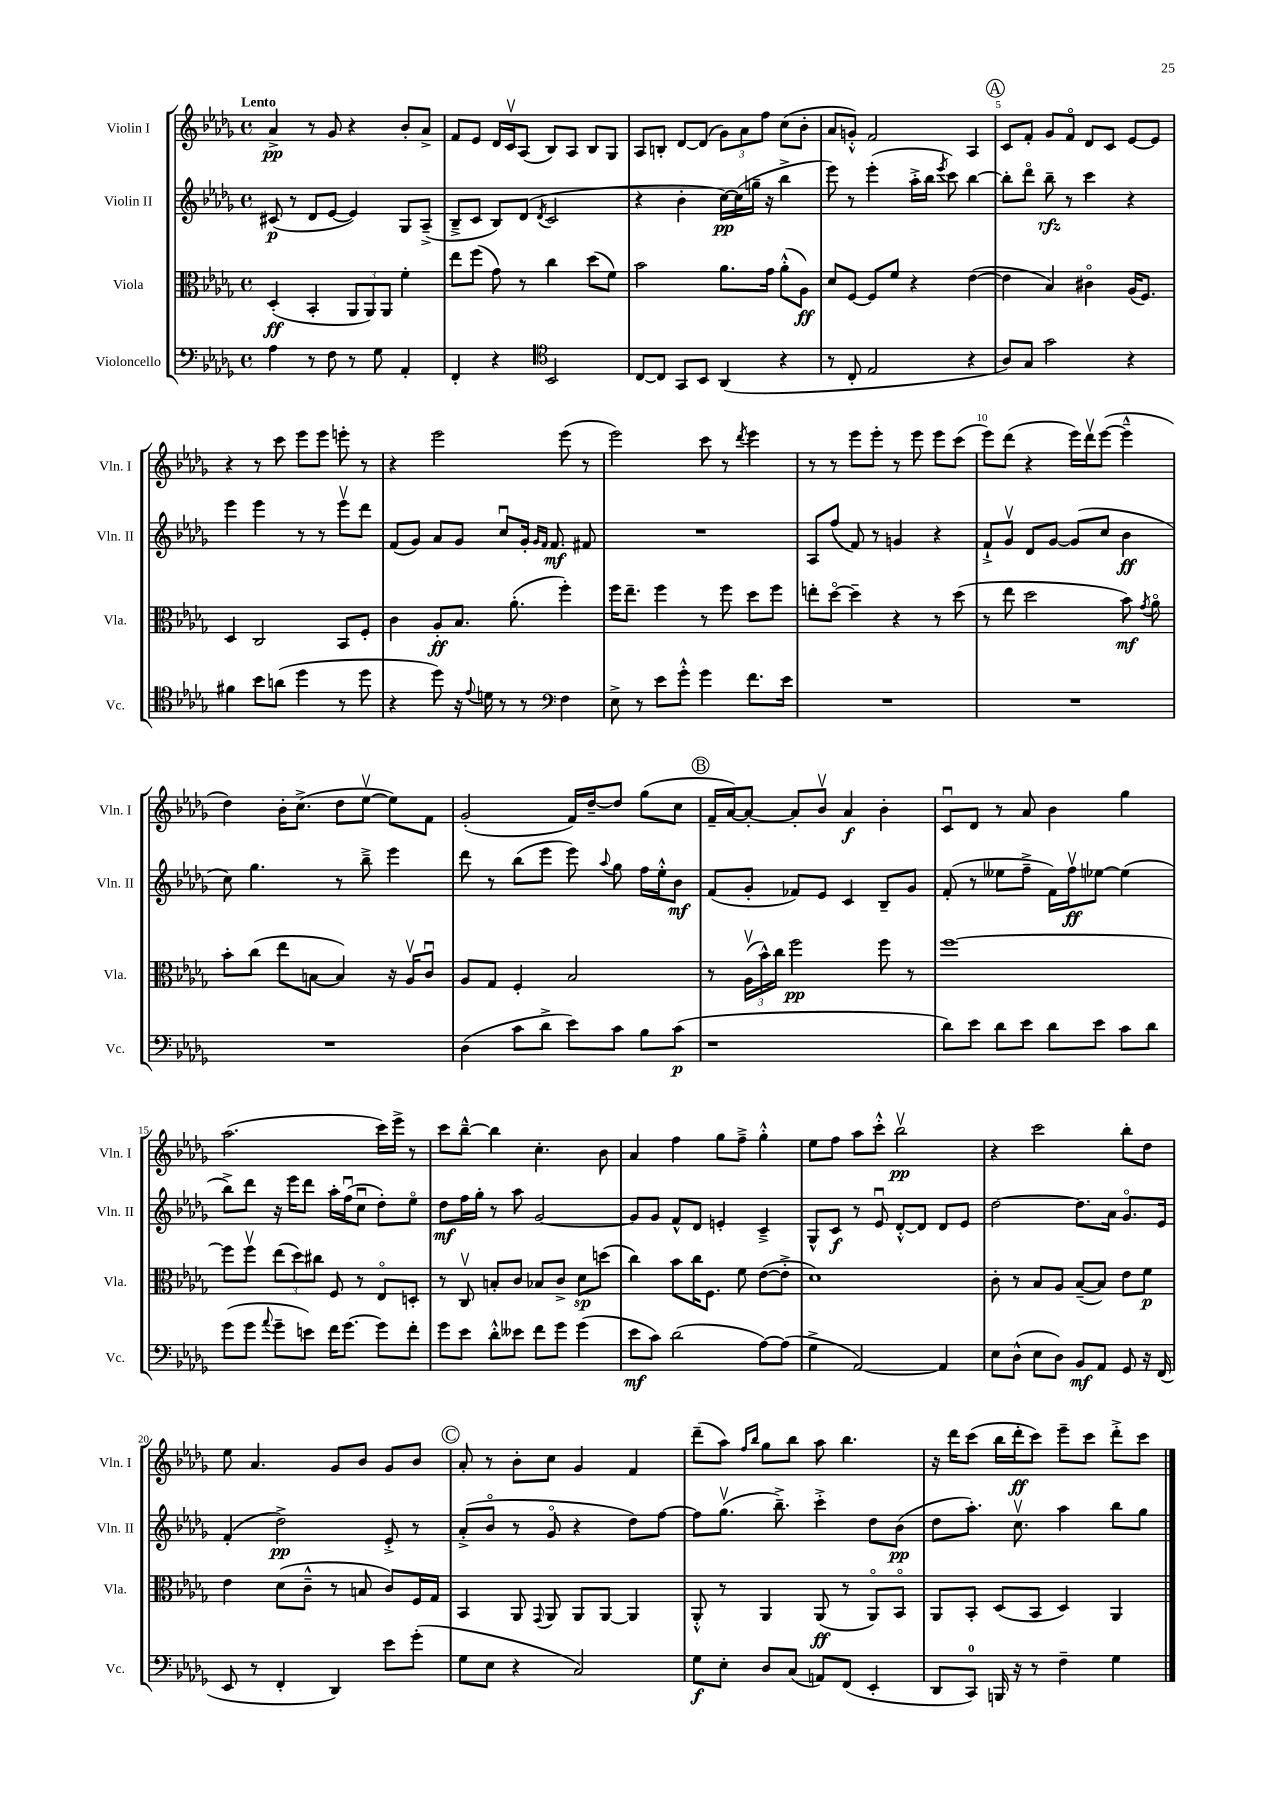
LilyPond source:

<<
\new StaffGroup <<
\new Staff = "s0" \with { instrumentName = "Violin I" shortInstrumentName = "Vln. I" } {
    \clef treble \key des \major \defaultTimeSignature \time 4/4 \tempo "Lento"
    \autoBeamOff aes'4->\pp r8 ges'8 r4 bes'8[-. aes'8]-> |
    f'8[ ees'8] des'16[ c'16\upbow aes8]( bes8[) aes8] bes8[ ges8] |
    aes8[ b8]-. des'8[~ des'8]( \tuplet 3/2 { ges'8[) aes'8 f''8] } c''8[( bes'8]-. |
    aes'8[ g'8]-.-^) f'2 aes4 |
    \mark \markup { \circle "A" } c'8[ f'8]-. ges'8[ f'8]\flageolet des'8[ c'8] ees'8[~ ees'8] |
    r4 r8 c'''8 ees'''8[ ees'''8] e'''8-. r8 |
    r4 ees'''2 ees'''8( r8 |
    ees'''2) c'''8 r8 \acciaccatura { des'''8 } ees'''4 |
    r8 r8 ees'''8[ ees'''8]-. r8 ees'''8 ees'''8[ c'''8]( |
    ees'''8[) des'''8]( r4 ees'''16[) des'''16\upbow ees'''8]~( ees'''4---^ |
    des''4) bes'16[-. c''8.]->( des''8[ ees''8]~\upbow ees''8[) f'8] |
    ges'2-.( f'16[) des''16~-- des''8] ges''8[( c''8] |
    \mark \markup { \circle "B" } f'16[-- aes'16~) aes'8]~-. aes'8[-. bes'8]\upbow aes'4\f bes'4-. |
    c'8[\downbow des'8] r8 aes'8 bes'4 ges''4 |
    aes''2.( c'''16[) ees'''16]-> r8 |
    c'''8[ bes''8]~---^ bes''4 c''4.-. bes'8 |
    aes'4 f''4 ges''8[ f''8]---> ges''4-.-^ |
    ees''8[ f''8] aes''8[ c'''8]-.-^ bes''2\upbow\pp |
    r4 c'''2 bes''8[-. des''8] |
    ees''8 aes'4. ges'8[ bes'8] ges'8[ bes'8] |
    \mark \markup { \circle "C" } aes'8-. r8 bes'8[-. c''8] ges'4 f'4 |
    des'''8[--( aes''8]) \grace { f''16[ bes''16] } ges''8[ bes''8] aes''8 bes''4. |
    r16 des'''16[ c'''8]( bes''16[ des'''16-.\ff c'''8]) ees'''8[-- c'''8] des'''8[-.-> c'''8] \bar "|." |
}
\new Staff = "s1" \with { instrumentName = "Violin II" shortInstrumentName = "Vln. II" } {
    \clef treble \key des \major \defaultTimeSignature \time 4/4
    \autoBeamOff cis'8\p( r8 des'8[ ees'8]~ ees'4) ges8[ aes8]--->( |
    bes8[---> c'8] bes8[) des'8]( \acciaccatura { des'8 } c'2 |
    r4 bes'4-. c''16[~\pp) c''16( g''16]-- r16 bes''4-> |
    ees'''8) r8 ees'''4-.( aes''16[-.-> bes''16] \acciaccatura { ees'''8 } c'''8) bes''4~ |
    \mark \markup { \circle "A" } bes''8[-. des'''8]\flageolet bes''8--\rfz r8 c'''4 r4 |
    ees'''4 ees'''4 r8 r8 ees'''8[\upbow des'''8] |
    f'8[( ges'8]) aes'8[ ges'8] c''8[\downbow ges'16]-. \grace { ges'16[ f'16] } f'8.\mf fis'8 |
    R1 |
    aes8[ f''8]( f'8) r8 g'4 r4 |
    f'8[-!-> ges'8]\upbow des'8[ ges'8]~ ges'8[( c''8] bes'4\ff |
    c''8) ges''4. r8 bes''8---> ees'''4 |
    des'''8 r8 bes''8[( ees'''8] ees'''8) \appoggiatura { aes''8 } ges''8 f''16[ ees''16-.-^ bes'8]\mf |
    \mark \markup { \circle "B" } f'8[( ges'8]-. fes'8[) ees'8] c'4 bes8[-- ges'8] |
    f'8-.( r8 eeses''8[ f''8]---> f'16[) f''16\upbow\ff ees''8]~ ees''4( |
    bes''8[->) des'''8] r16 ees'''16[ des'''8] aes''16[-. f''16\downbow( c''8]\downbow des''8[-.) ees''8]\flageolet |
    des''8[\mf f''16 ges''16]-. r8 aes''8 ges'2~ |
    ges'8[ ges'8] f'8[-^ des'8] e'4-. c'4---> |
    ges8[-^ c'8]\f r8 ees'8\downbow des'8[~-.-^ des'8] des'8[ ees'8] |
    des''2~ des''8.[ aes'16] ges'8.[\flageolet ees'16] |
    f'4-.( des''2->\pp) ees'8-.-> r8 |
    \mark \markup { \circle "C" } aes'8[-.->( bes'8]\flageolet r8 ges'8\flageolet r4 des''8[) f''8]~ |
    f''8[ ges''8.]\upbow( bes''8.--->) c'''4-.-> des''8[ bes'8]\pp( |
    des''8[ aes''8.]-.) c''8.\upbow aes''4 bes''8[ ges''8] \bar "|." |
}
\new Staff = "s2" \with { instrumentName = "Viola" shortInstrumentName = "Vla." } {
    \clef alto \key des \major \defaultTimeSignature \time 4/4
    \autoBeamOff des4-.\ff( bes,4-. \tuplet 3/2 { aes,8[ aes,8) aes,8] } f'4-. |
    ees''8[ f''8]( ges'8) r8 c''4 des''8[( f'8]) |
    bes'2 aes'8.[ ges'16] aes'8[-.-^( aes8]\ff) |
    des'8[ f8]~ f8[ f'8] r4 ees'4~( |
    \mark \markup { \circle "A" } ees'4 bes4) cis'4\flageolet aes16[( f8.]) |
    des4 c2 bes,8[ f8]-. |
    c'4 aes8[-.\ff bes8.] aes'8.-.( f''4-.) |
    f''16[ ees''8.]-- f''4 r8 f''8 des''8[ f''8] |
    e''8[-. des''8]~\flageolet des''4-- r4 r8 des''8( |
    r8 ees''8 des''2 bes'8\mf) \acciaccatura { ges'8 } aes'8\flageolet |
    bes'8[-. c''8]( ees''8[ b8]~ b4) r16 aes16[\upbow c'8]\downbow |
    aes8[ ges8] f4-. bes2 |
    \mark \markup { \circle "B" } r8 \tuplet 3/2 { aes16[\upbow( bes'16-^) c''16] } f''2\pp f''8 r8 |
    f''1~ |
    f''8[ f''8]\upbow \tuplet 3/2 { ees''8[( des''8) cis''8] } f8 r8 ees8[\flageolet d8]-. |
    r8 c8\upbow b8[-. c'8] bes8[ c'8]-> des'8[\sp d''8]( |
    c''4) bes'8[ c''16 f8.] f'8 ees'8[~( ees'8]-.-> |
    des'1) |
    c'8-. r8 bes8[ aes8] bes8[~--( bes8]) ees'8[ f'8]\p |
    ees'4 des'8[( c'8]---^ r8 b8 c'8[) f16 ges16] |
    \mark \markup { \circle "C" } bes,4 aes,8 \appoggiatura { ges,8 } aes,8 aes,8[ aes,8]~ aes,4 |
    aes,8-.-^ r8 aes,4 aes,8\ff( r8 aes,8[\flageolet) bes,8]\flageolet |
    aes,8[ bes,8]-. des8[( bes,8] des4) aes,4 \bar "|." |
}
\new Staff = "s3" \with { instrumentName = "Violoncello" shortInstrumentName = "Vc." } {
    \clef bass \key des \major \defaultTimeSignature \time 4/4
    \autoBeamOff aes4 r8 f8 r8 ges8 aes,4-. |
    f,4-. r4 \clef tenor bes,2 |
    c8[~ c8] ges,8[ bes,8] aes,4( r4 |
    r8 c8-. ees2 r4 |
    \mark \markup { \circle "A" } aes8[) ges8] ges'2 r4 |
    fis'4 bes'8[ a'8]( des''4 r8 des''8 |
    r4 des''8) r16 \appoggiatura { ees'8 } d'16 r8 r8 \clef bass f4 |
    ees8-> r8 ees'8[ ges'8]-.-^ ges'4 f'8.[ ees'16] |
    R1 |
    R1 |
    R1 |
    des4( c'8[ des'8]-> ees'8[) c'8] bes8[ c'8]\p( |
    \mark \markup { \circle "B" } r1 |
    des'8[) ees'8] des'8[ ees'8] des'8[ ees'8] c'8[ des'8] |
    ges'8[( ges'8] \appoggiatura { aes'8 } ges'8[-- e'8]) f'16[ ges'8.]~ ges'8[ f'8]-. |
    ges'8[ ees'8] des'8[-.-^ eeses'8] f'8[ ges'8] ges'4( |
    ees'8[\mf c'8]) des'2( aes8[~) aes8]( |
    ges4-> aes,2~) aes,4 |
    ees8[ des8]-^( ees8[ des8]) bes,8[\mf aes,8] ges,8 r16 f,16( |
    ees,8 r8 f,4-. des,4) ees'8[ ges'8]-.( |
    \mark \markup { \circle "C" } ges8[ ees8] r4 c2) |
    ges8[\f ees8]-. des8[ c8]( a,8[) f,8]( ees,4-. |
    des,8[ c,8]-0) b,,16 r16 r8 f4-- ges4 \bar "|." |
}
>>
>>
\layout { \context { \Score \override BarNumber.break-visibility = ##(#f #t #t) barNumberVisibility = #(every-nth-bar-number-visible 5) } }
